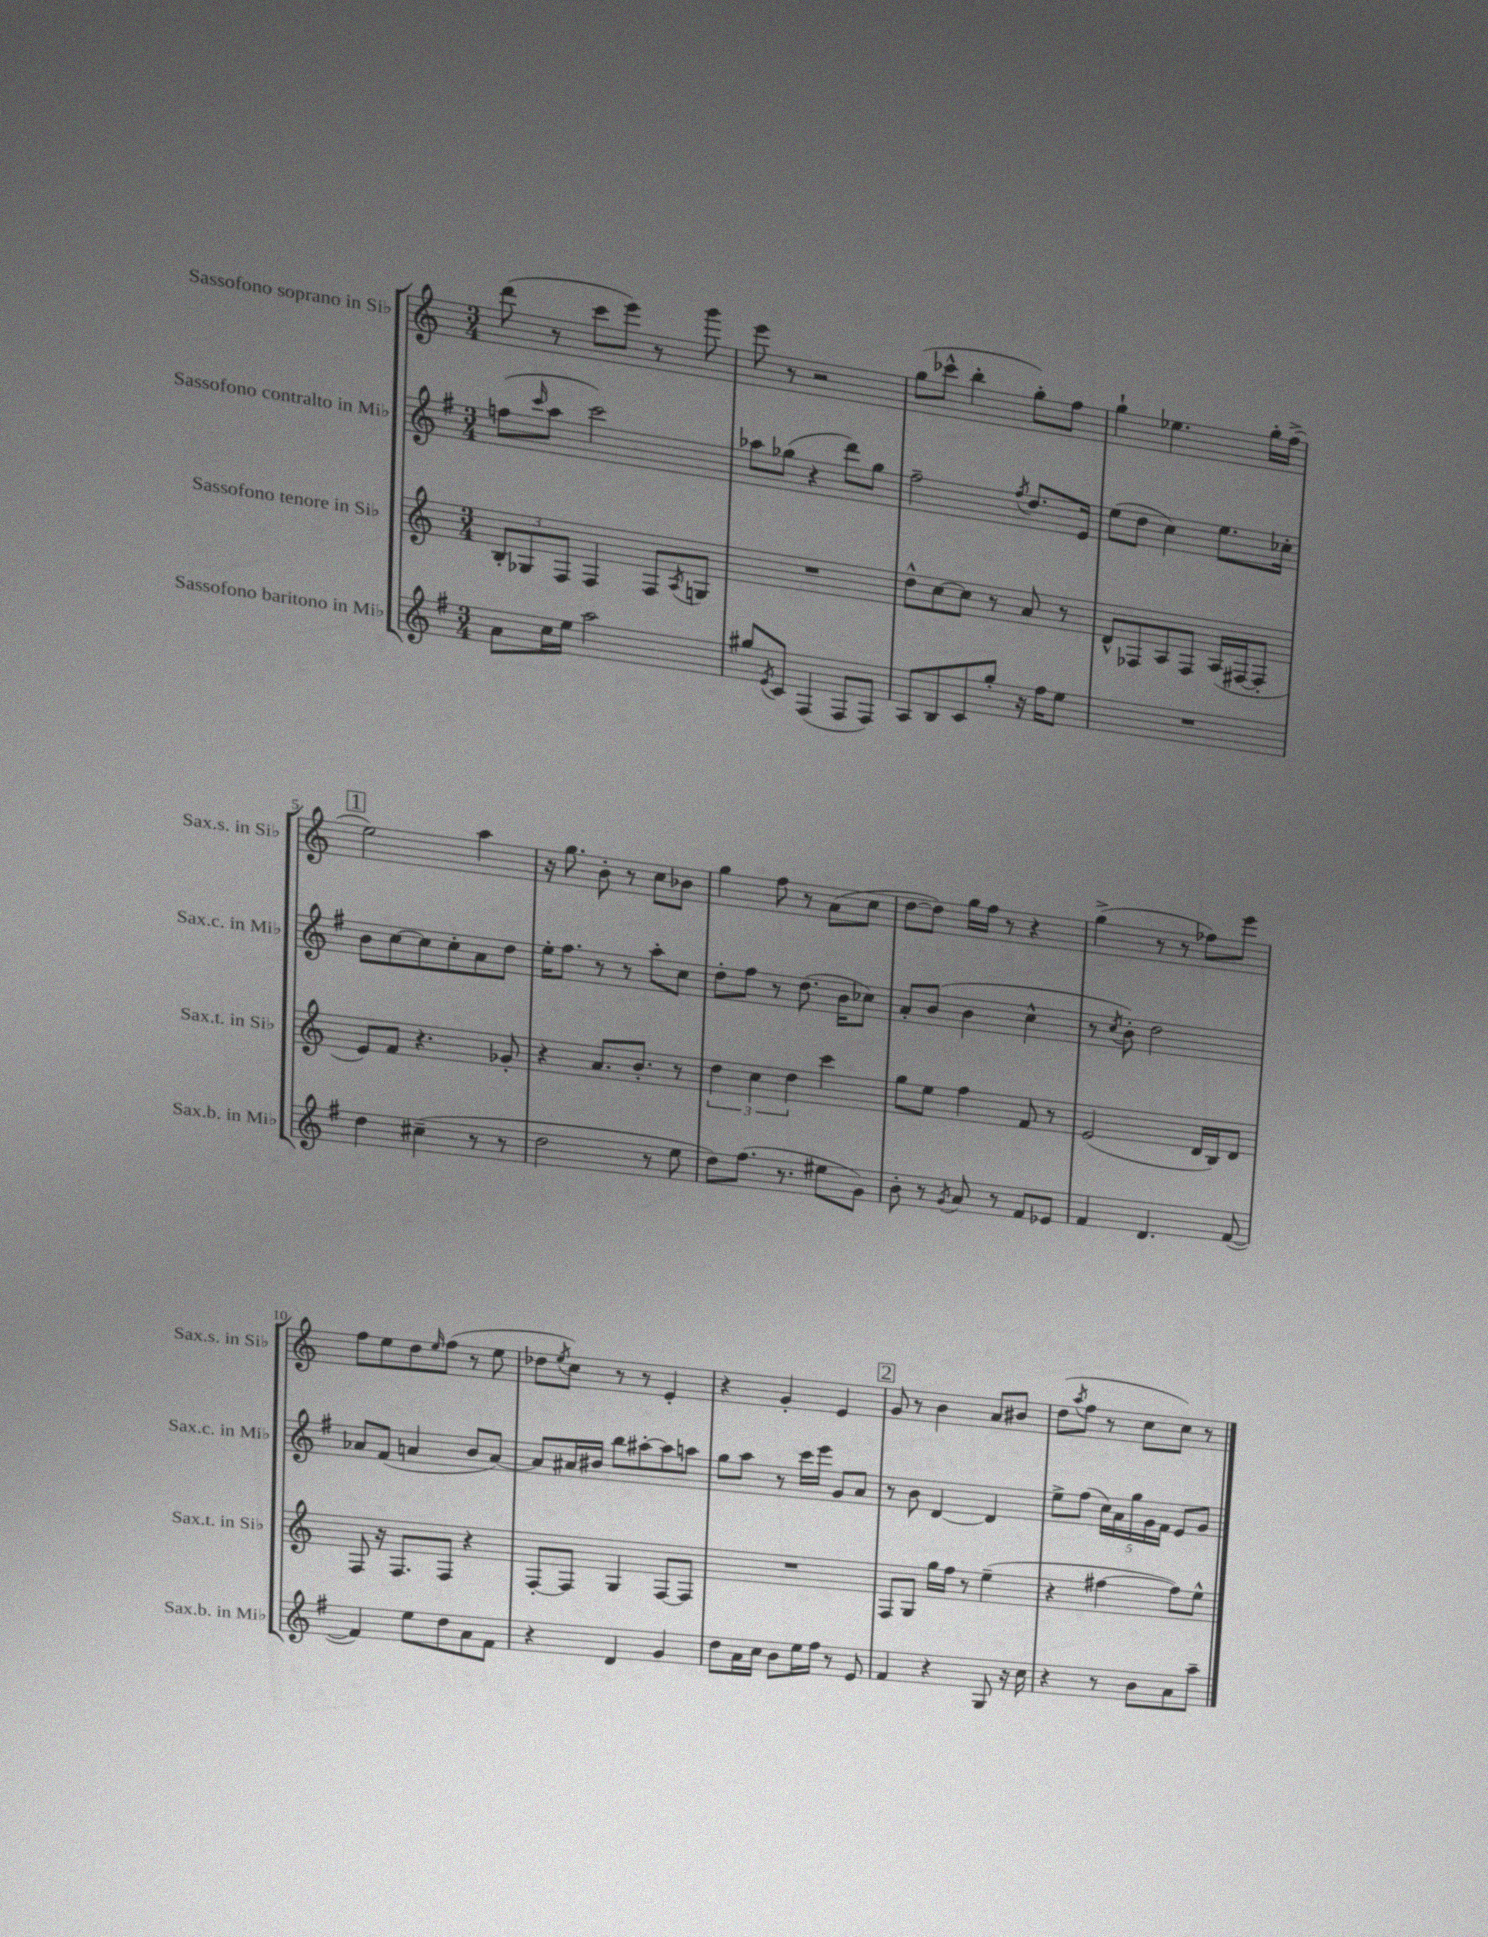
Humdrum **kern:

**kern	**kern	**kern	**kern
*staff4	*staff3	*staff2	*staff1
*clefG2	*clefG2	*clefG2	*clefG2
*k[f#]	*k[]	*k[f#]	*k[]
*M3/4	*M3/4	*M3/4	*M3/4
8a	12B'	(8ff	(8ddd
.	12G-	.	.
.	.	16qqccc	.
16cc	.	8aa	8r
.	12F	.	.
16ee	.	.	.
2aa	4F	2ccc)	8ccc
.	.	.	8eee)
.	8F	.	8r
.	8qA	.	.
.	8G	.	8ggg
=	=	=	=
8gg#	2.r	8aa-	8eee
8qe	.	.	.
8c	.	(8gg-	8r
(4F#	.	4r	2r
8F#	.	8ddd)	.
8F#)	.	8gg-	.
=	=	=	=
8A	8dd^^	2ff#~	(8gg
8B	[8cc	.	8ccc-^^
8c	8cc]	.	4bb'
8gg'	8r	.	.
.	.	8qff#	.
16r	8a	8.dd	8gg')
16ff#	.	.	.
8ee	8r	.	8ff
.	.	16e	.
=	=	=	=
2.r	8d^^	(8ee	4gg`
.	8F-	8dd	.
.	8A	4cc)	4.ee-
.	8F-	.	.
.	(16A	8.ee	.
.	[16F#	.	.
.	8F#']	.	16gg'
.	.	16cc-'	(16ff^
=	=	=	=
4dd	8e)	8b	2ee)
.	8f	[8cc	.
(4cc#~	4.r	8cc]	.
.	.	8cc'	.
8r	.	8a	4aa
8r	8g-'	8dd	.
=	=	=	=
2dd	4r	16ee'	16r
.	.	8.ff#	8.gg
.	8.a	8r	8b'
.	.	8r	8r
.	8.b'	.	.
8r	.	8aa'	8cc
8ee	8r	8cc	8b-
=	=	=	=
8dd)	6dd	8dd'	4gg
(8.ff#	.	8ff#	.
.	6cc	.	.
.	.	8r	8ff
8.r	.	.	.
.	6dd	.	.
.	.	(8.dd	8r
8ee#	4ccc	.	(8a
.	.	16b	.
8g)	.	8cc-)	8cc
=	=	=	=
8b'	8gg	8a'	[8dd
8r	8ee	(8b	8dd])
8qg	.	.	.
8a	4ff	4b	16gg
.	.	.	16ff
8r	.	.	8r
8f#	8f	4cc^^	4r
8e-	8r	.	.
=	=	=	=
4f#	(2e	8r	(4gg^
.	.	8qcc	.
.	.	8b')	.
4.d	.	2dd	8r
.	.	.	8r
.	16d	.	8ff-)
.	16B)	.	.
([8f#	8d	.	8eee
=	=	=	=
4f#])	8F	8a-	8ff
.	16r	(8f#	8ee
.	8.F	.	.
8ee	.	4a	8dd
.	.	.	16qqee
8dd	8F	.	(8ff
8a	4r	8b	8r
8f#	.	[8a)	8ee
=	=	=	=
4r	[8F'	8a]	8dd-
.	.	.	8qee
.	8F]	16a#	8cc)
.	.	16b#	.
4d	4G	8bb	8r
.	.	[8aa#'	8r
4g	[8F	8aa#]	4e'
.	8F]	8aa	.
=	=	=	=
8dd	2.r	8gg	4r
16a	.	8aa	.
16cc	.	.	.
8b	.	8r	4g'
16ee	.	16ccc	.
16ff#	.	16eee	.
8r	.	8g	4e
8e	.	8a	.
=	=	=	=
4f#	8F	8r	8g
.	8G	8b	8r
4r	16gg	[4d	4b
.	16ff	.	.
.	8r	.	.
8G	(4ee~	4d]	8a
16r	.	.	8b#
16cc	.	.	.
=	=	=	=
4r	4r	8ee^	(8dd
.	.	.	8qaa
.	.	(8ff#	8ff
8r	[4ff#	20cc)	8r
.	.	20a	.
.	.	20gg	.
8b	.	.	8cc
.	.	20g	.
.	.	20f#	.
8a	8ff#])	8e	8cc)
8aa~	8ee^^	8g	8r
==	==	==	==
*-	*-	*-	*-
